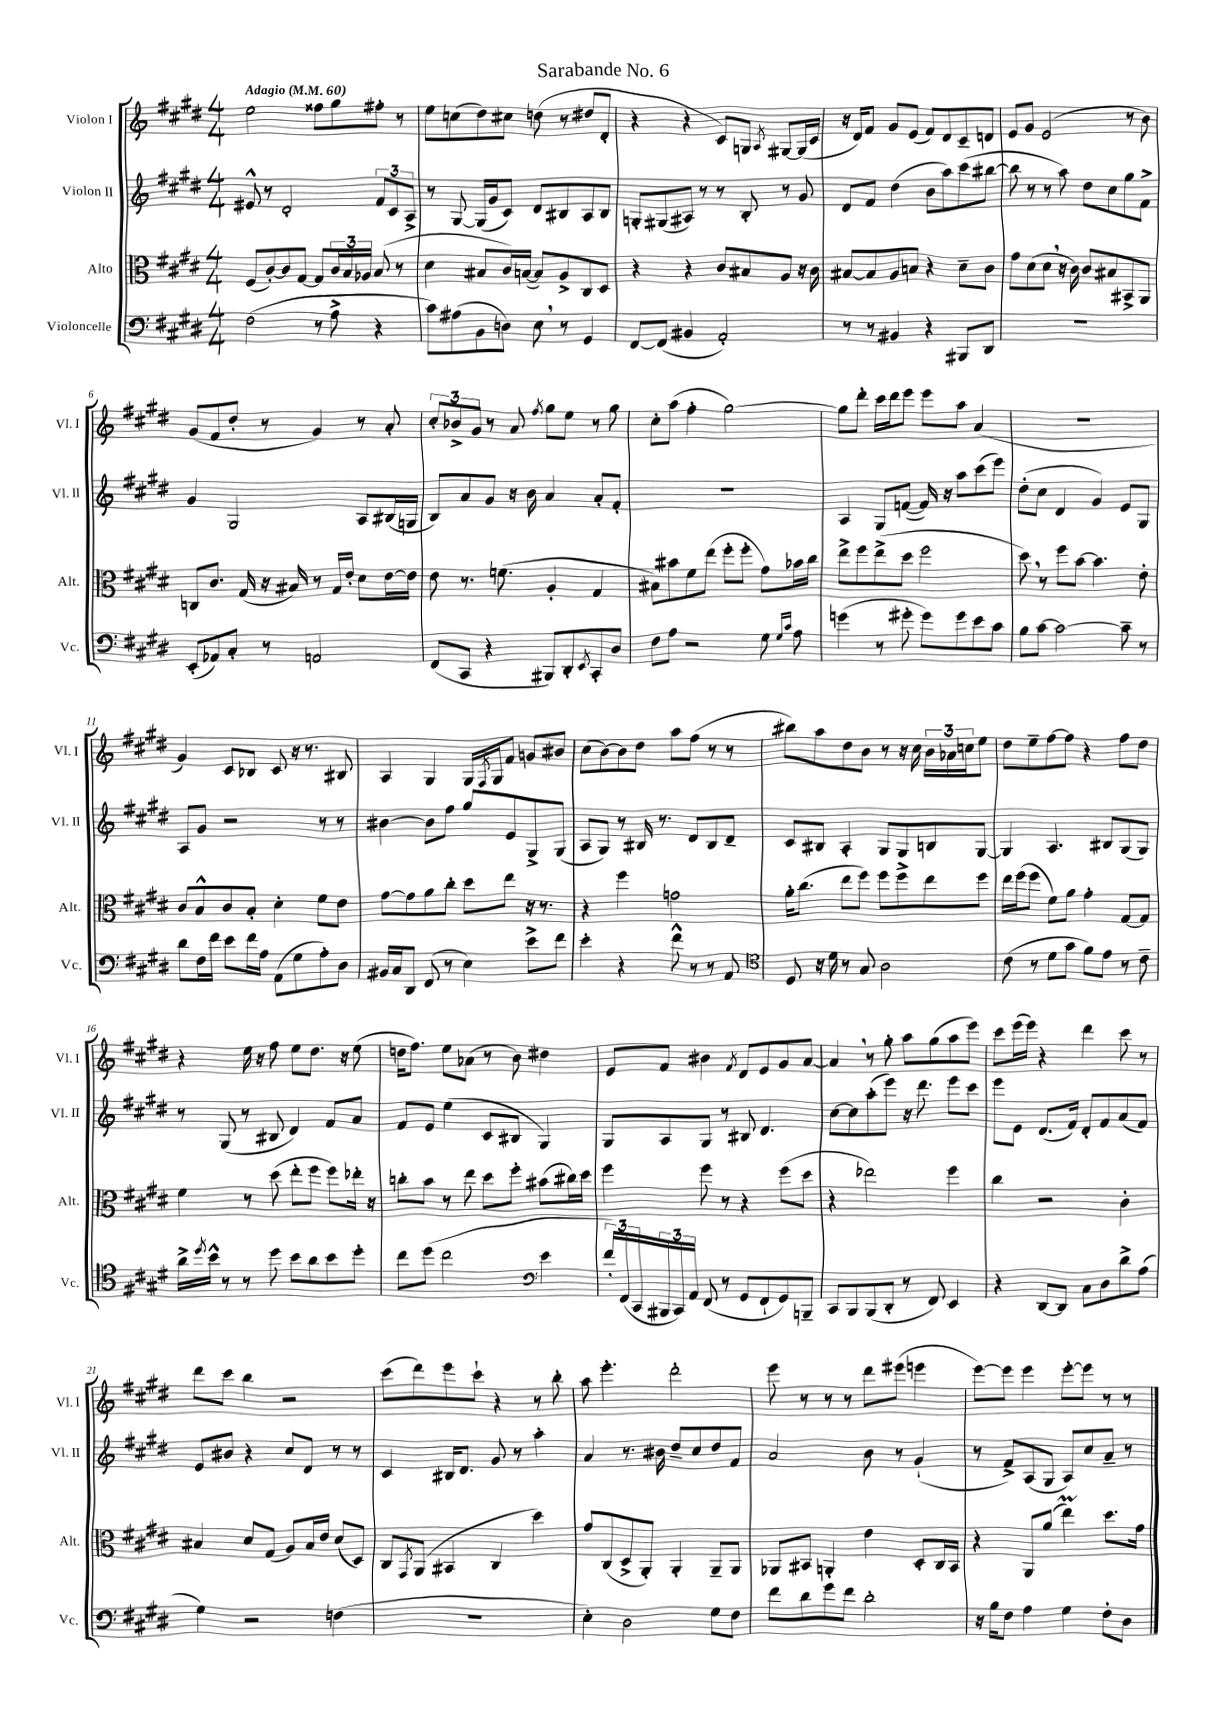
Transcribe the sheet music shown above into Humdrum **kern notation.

**kern	**kern	**kern	**kern
*part4	*part3	*part2	*part1
*staff4	*staff3	*staff2	*staff1
*I"Violoncelle	*I"Alto	*I"Violon II	*I"Violon I
*I'Vc.	*I'Alt.	*I'Vl. II	*I'Vl. I
*clefF4	*clefC3	*clefG2	*clefG2
*k[f#c#g#d#]	*k[f#c#g#d#]	*k[f#c#g#d#]	*k[f#c#g#d#]
*M4/4	*M4/4	*M4/4	*M4/4
*MM60	*MM60	*MM60	*MM60
=1	=1	=1	=1
!	!	!	!LO:TX:a:B:t=Adagio
(2F#\	(8F#/L	8e#X^^/	2ee\
.	[8c#'/)	8r	.
.	8c#/]	2d#'/	.
.	[8G#/J	.	.
8r	8G#/L]	.	8ff##X\L
8A^\	24c#/L	.	8gg#\
.	24B/	.	.
.	24A-X/JJ	.	.
4r	(8B/	12f#/L	8ff#X'\J
.	.	12c#/	.
.	8r	.	8r
.	.	12A^/J	.
=2	=2	=2	=2
8c#\L)	4d#\	8r	8ee\L
(8A#X\	.	[8G#/	(8ccn\
8BB\	8B#X/L	(16G#/LL]	8dd#\)
.	.	16g#/J	.
8Dn\J)	16c#/L)	8c#/J)	8cc#X\J
.	([16Bn/JJ	.	.
8E,\	8B/L])	8d#/L	(8ddn\
8r	8A^/	8B#X/	8r
4GG#/	8C#/	8A/	8dd#X/L
.	8D#/J	8B#/J	8d#'/J
=3	=3	=3	=3
[8FF#/L	4r	8Gn'/L	4r
(8FF#/J]	.	(8G#X/	.
4BB#X/	4r	8A#X/J)	4r
.	.	8r	.
2AA'/)	8c#/L	8r	8c#/L)
.	8B#X/	8B'/	8Gn/J
.	.	.	8qA/
.	8A/J	8r	[8G#X/L
.	16r	8g#/	(16G#/L]
.	16c#\	.	16c#/JJ
=4	=4	=4	=4
8r	[8B#X/L	8d#/L	16r
.	.	.	16d#/KL)
8r	8B#/]	8f#/J	8f#/J
4BB#X/	8A/	(4dd#\	8g#/L
.	8Bn/J	.	(8e/J
4r	4r	8b\L	8f#/L)
.	.	8aa\)	8d#/
8BBB#X/L	8d#~\L	(8ccc#\	8c#~/
8DD#/J	8c#\J	[8bb#X\J	8dn/J
=5	=5	=5	=5
1r	8g#\L	8bb#\]	8e/L
.	(8d#\	8r	8g#/J
.	8d#,\J	8r	(2e/
.	16r	8aa\)	.
.	16c#\)	.	.
.	8c#/L	8dd#\L	.
.	8B#X/	8cc#\	.
.	8BB#X^/	8gg#\	8r
.	8AA/J	8f#^\J	8b\)
!!LO:LB:g=z
=6	=6	=6	=6
(8EE'/L	8Cn/L	4g#/	(8g#/L
8AA-X/)	8.c#/J	.	8f#/
8C#'/J	.	2G#/	8dd#'/J
.	(16G#/	.	.
8r	16r	.	8r
.	16B#X/)	.	.
2AAn/	8r	.	4g#/)
.	16G#/LL	.	.
.	16e'/JJ	.	.
.	8d#\L	8A/L	8r
.	[16e\L	(16B#X/L	8a'/
.	16e\JJ]	16Gn/JJ	.
=7	=7	=7	=7
(8FF#/L	8e\	8B/L)	12cc#'/L
.	.	.	12b-X^/
8CC#/J	8.r	8a/	.
.	.	.	12g#/J
4r	.	8g#/J	8r
.	(8.fn\	.	.
.	.	16r	8a/
.	.	16b\	.
.	.	.	8qff#/
8BBB#X/L)	4A'/	4a/	8gg#\L
8DD#'/	.	.	8ee\J
8qEE/	.	.	.
8CC#'/	4G#/	8a'/L	8r
8D#/J	.	8f#'/J	8gg#\
=8	=8	=8	=8
8F#\L	8B#X\L)	1r	8cc#'\L
8A\J	8b#X\	.	(8aa\J
2r	8f#\	.	4ff#'\
.	(8ee\J	.	.
.	8ff#'\L	.	[2gg#\)
.	8ff#'\J	.	.
8G#\	8g#\L)	.	.
16qqG#/LL	.	.	.
16qqc#/JJ	.	.	.
8A\	16b-X\L	.	.
.	16cc#\JJ	.	.
=9	=9	=9	=9
(4gn\	8ee^\L	4A/	8gg#\L]
.	8ff#\	.	8ddd#'\J
8r	(8ee^\	8G#/L	16ccc#\LL
.	.	.	16ddd#\J
8g#X'\	8dd#\J	([8fn/J	8eee\J
8g#\L)	2ff#\	16f/])	8eee\L
.	.	16r	.
8g#\	.	8aa\L	8aa\J
8e\	.	(8ccc#\	(4a/
8c#\J	.	8eee\J)	.
=10	=10	=10	=10
8B\L	8dd#,\)	(8dd#'\L	1r
[8c#\J	8r	8cc#\J	.
2c#\_	8ff#\L	4d#/	.
.	[8b\J	.	.
.	4.b\]	4g#/)	.
8c#~\]	.	8e/L	.
8r	8e'\	8G#/J	.
!!LO:LB:g=z
=11	=11	=11	=11
8d#\L	8c#/L	8A/L	4g#/)
16F#\L	8B^^/	8g#/J	.
16f#\JJ	.	.	.
8e\L	8c#/	2r	8c#/L
16f#\L	8B'/J	.	8B-X/J
16A\JJ	.	.	.
(8AA\L	4d#'\	.	8c#/
8G#\	.	.	16r
.	.	.	8.r
8A'\)	8f#\L	8r	.
8D#\J	8e\J	8r	8B#X/
=12	=12	=12	=12
16BB#X/LL	[8g#\L	[4b#X\	4A/
16C#/J	.	.	.
8DD#/J	8g#\]	.	.
(8FF#/	8a\	8b#\L]	4G#/
8r	8cc#'\J	8ff#\J	.
4E\)	8dd#\L	8gg#/L	16G#/LL
.	.	.	8qF#/
.	.	.	16G#/J
.	8ee\J	8e/	8f#/J
8e^\L	16r	8G#^/	8gn/L
.	8.r	.	.
8f#\J	.	(8G#/J	8b#X/J
=13	=13	=13	=13
4e'\	4r	8A/L	(8cc#\L
.	.	8G#/J)	[8b\)
4r	4ff#\	8r	8b\]
.	.	16B#X/	8dd#\J
.	.	8.r	.
8f#^^\	2gn\	.	8aa\L
8r	.	8d#/L	(8ff#\J
8r	.	8B#/	8r
8AA/	.	8d#~/J	8r
=14	=14	=14	=14
*clefC4	*	*	*
8D#/	16a'\KL	8c#/L	8bb#X\L)
.	(8.cc#\J	.	.
16r	.	8B#X/J	8aa\
16d#\	.	.	.
8r	8ee\L	4A'/	8dd#\
8G#/	8ff#\J)	.	8b\J
2A\	8ff#\L	8G#/L	8r
.	8ff#^\	8G#/	16r
.	.	.	16cc#\
.	8ee\	8Bn/	24b\LL
.	.	.	24a-X\
.	.	.	24ccn\J
.	8ff#\J	[8G#/J	8ee\J
=15	=15	=15	=15
(8c#\	16ee\LL	4G#/]	8dd#\L
.	(16ff#\J	.	.
8r	8ff#\J	.	8ee~\
8d#\L	8f#\L)	4.A/	[8ff#\
8g#\J	8a\J	.	8ff#\J]
8f#\L)	4g#'\	.	4r
8e\J	.	8B#X/L	.
8r	[8G#/L	(8G#/	8ff#\L
8c#~\	8G#/J]	8G#/J)	8dd#\J
!!LO:LB:g=z
=16	=16	=16	=16
16a^\LL	4f#\	8r	4r
8qdd#/	.	.	.
16b^^\JJ	.	.	.
8r	.	(8G#/	.
8r	8r	8r	16ee\
.	.	.	16r
8dd#\	(8dd#\	8B#X/	8ff#\
8b\L	8ee'\L	4d#/)	8ee\L
8a\	8ff#\J	.	8.dd#\J
8b\	8ff#\L)	8f#/L	.
.	.	.	16r
8dd#'\J	16ee-X'\Jk	8a/J	(8ee\
.	16r	.	.
=17	=17	=17	=17
8cc#\L	8ccn'\L	8f#/L	16ddn\KL
.	.	.	8.ff#\J)
(8dd#\J	8b\J	8e/J	.
2cc#\	8r	(4ee\	8ee\L
.	8ee\	.	(8a-X\J
.	8dd#\L	8c#/L	8r
.	8ff#'\J	8B#X/J	8b\)
*clefF4	*	*	*
4e\	(8b#X\L	4G#/)	4dd#X\
.	16cc#X\L)	.	.
.	16dd#\JJ	.	.
=18	=18	=18	=18
24f#'/LL)	4ff#\	8G#/L	8e/L
(24FF#/	.	.	.
24CC#/	.	.	.
24BBB#X/	.	8A/	8f#/J
24CC#/)	.	.	.
24AA/JJ	.	.	.
(8FF#/	8ff#\	8G#/J	4b#X\
8r	8r	8r	.
.	.	.	8qf#/
8GG#/L	4r	8B#X/	8d#/L
8FF#`/	.	4.d#/	8e/
8GG#/)	(8ff#\L	.	8g#/
8BBBn~/J	8dd#\J	.	[8a/J
=19	=19	=19	=19
8CC#/L	4r	[8cc#\L	4a,/]
8BBB/	.	8cc#\]	.
(8BBB/	2ee-X\)	(8aa'\	8r
8DD#'/J	.	8eee\J)	8gg#'\
8r	.	16r	8aa\L
.	.	8.ddd#\	.
8FF#/)	.	.	(8gg#\
4EE/	4ff#\	8eee\L	8aa\
.	.	8ccc#\J	8eee\J)
=20	=20	=20	=20
4r	4cc#\	8eee\L	8ccc#\L
.	.	8e\J	(16eee\L
.	.	.	16eee\JJ)
[8DD#/L	2r	(8.d#/L	4r
8DD#/J]	.	.	.
.	.	16f#/Jk)	.
8C#\L	.	8d#'/L	4ddd#\
8D#\	.	8f#/	.
8d#^\	4c#'\	(8a/	8ccc#\
(8A\J	.	8f#/J)	8r
!!LO:LB:g=z
=21	=21	=21	=21
4G#\)	4B#X/	8e/L	8ddd#\L
.	.	8b#X/J	8ccc#\J
2r	8d#/L	4r	4bb\
.	(8G#/J	.	.
.	8A/L)	8cc#/L	2r
.	16B#/L	8d#/J	.
.	16e/JJ	.	.
(4Fn\	(8d#/L	8r	.
.	8D#/J)	8r	.
=22	=22	=22	=22
1r	8C#/L	4c#/	(8ccc#\L
.	8qGG#/	.	.
.	(8AA/J	.	8ddd#\)
.	4BB#X/	16B#X/KL	8eee\
.	.	8.d#/J	.
.	.	.	8ccc#`\J
.	4C#/	8g#/	4r
.	.	8r	.
.	4dd#\)	4aa'\	8r
.	.	.	8bb'\
=23	=23	=23	=23
4E'\)	8g#/L	4a/	8aa\
.	(8C#/	.	4.eee'\
2D#\	8D#^/	8.r	.
.	8AA'/J)	.	.
.	.	16b#X\	.
.	4AA'/	8dd#~/L	2ddd#'\
.	.	8cc#/	.
8G#\L	8AA~/L	8dd#/	.
8F#\J	8AA/J	8f#/J	.
=24	=24	=24	=24
8f#\L	8AA-X/L	2a/	8eee\
8d#\	8BB#X/J	.	8r
8g#\	4AAn'/	.	8r
8f#\J	.	.	8r
2d#'\	4e\	8b\	8ddd#\L
.	.	8r	(8eee#X\J
.	8D#'/L	(4g#`/	4eeen\
.	16C#/L	.	.
.	16BB#/JJ	.	.
=25	=25	=25	=25
16r	4r	8r	[8eee\L)
16B\KL	.	.	.
8F#\J	.	8f#^/L)	8eee\J]
4A\	8AA/L	(8A/	4eee\
.	(8a/J	8G#/J	.
4G#\	4eeM\)	8A/L)	[8eee'\L
.	.	8cc#/	8eee\J]
8F#'\L	8.dd#\L	8a~/J	8r
8D#\J	.	8r	8r
.	16g#\Jk	.	.
==	==	==	==
*-	*-	*-	*-
